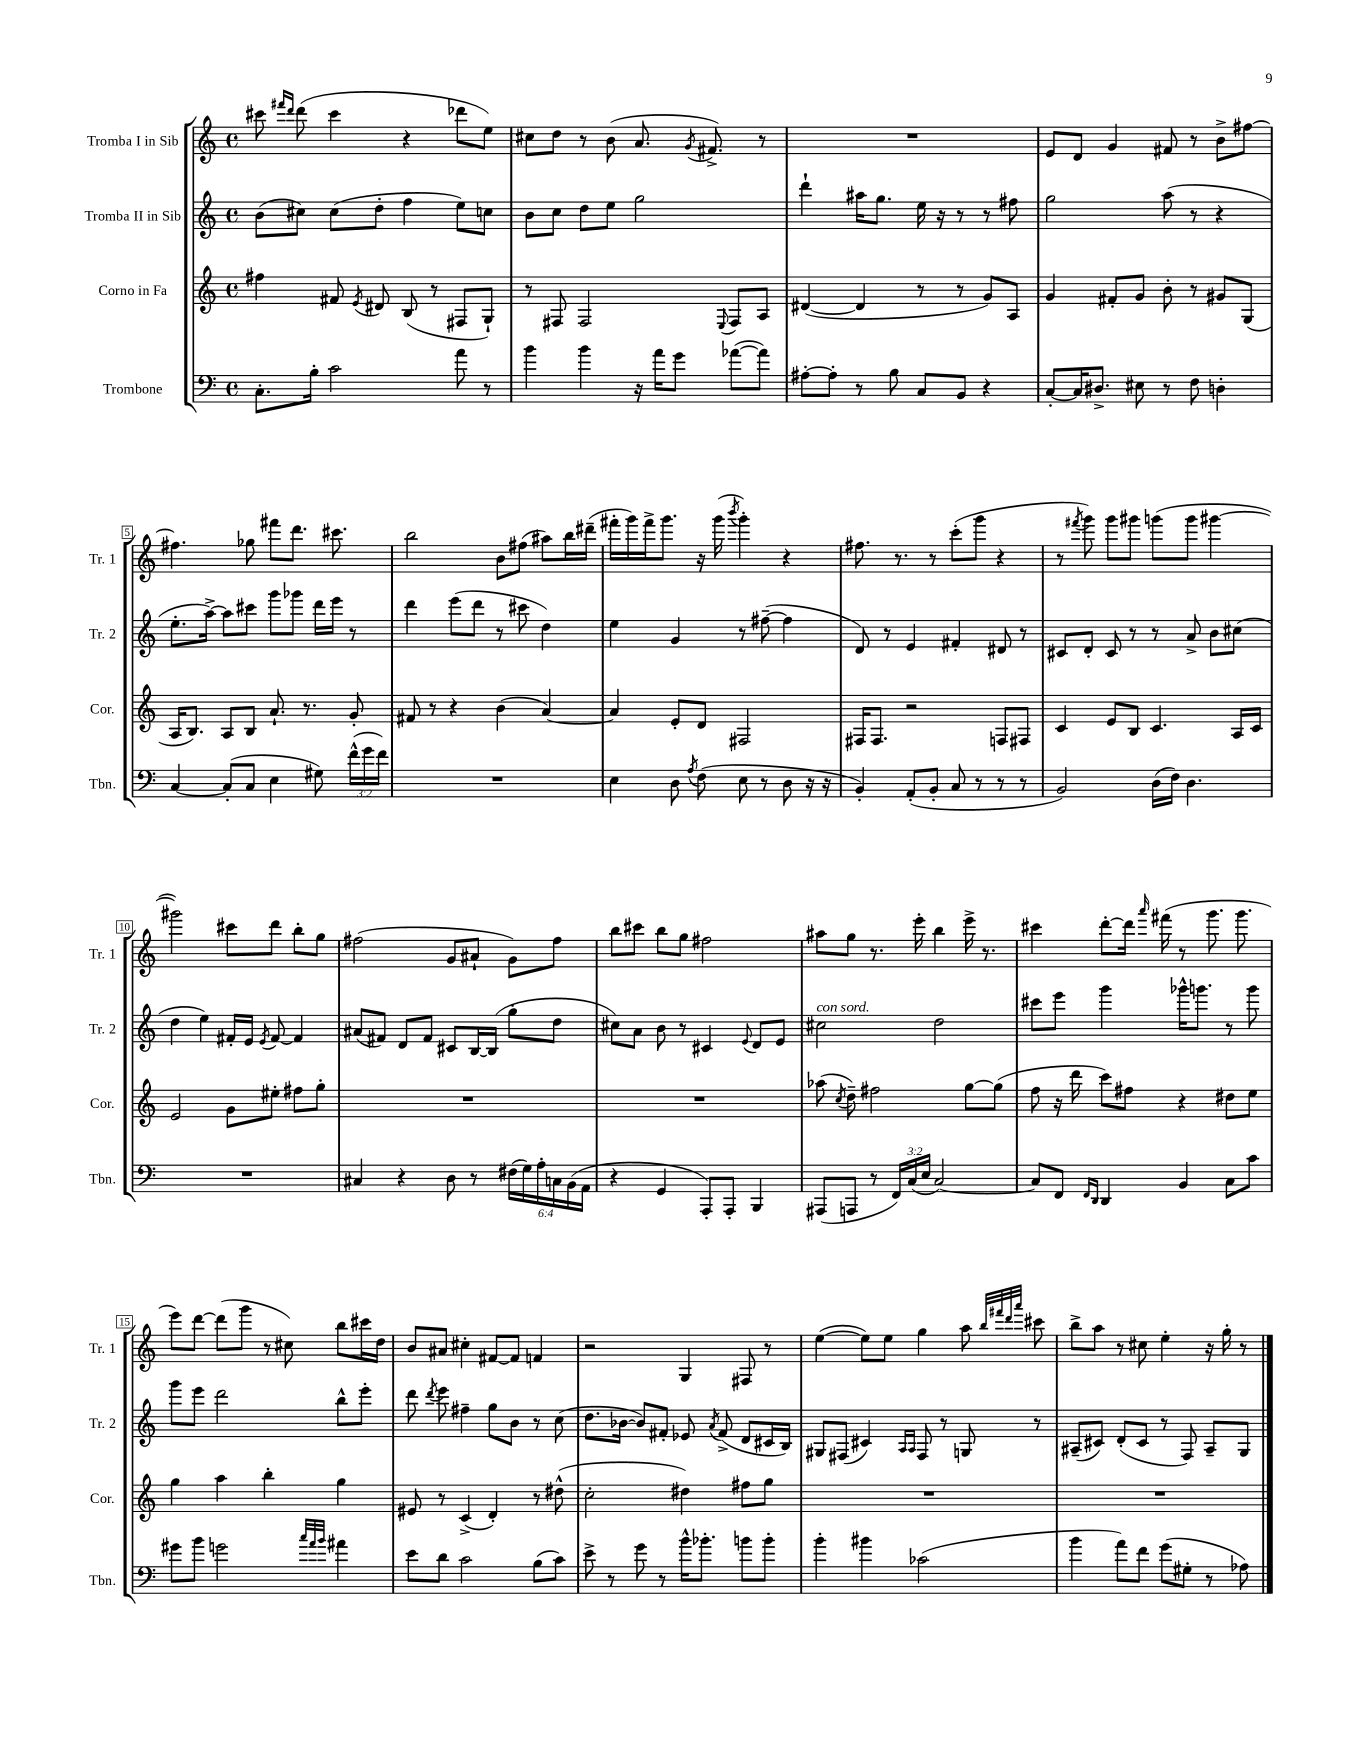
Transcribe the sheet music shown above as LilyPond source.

<<
\new StaffGroup <<
\new Staff = "s0" \with { instrumentName = "Tromba I in Sib" shortInstrumentName = "Tr. 1" } {
    \clef treble \key c \major \defaultTimeSignature \time 4/4
    \autoBeamOff cis'''8 \grace { fis'''16[ d'''16] } d'''8( cis'''4 r4 des'''8[ e''8]) |
    cis''8[ d''8] r8 b'8( a'8. \acciaccatura { g'8 } fis'8.->) r8 |
    R1 |
    e'8[ d'8] g'4 fis'8 r8 b'8[-> fis''8]~ |
    fis''4. ges''8 fis'''8[ d'''8.] cis'''8. |
    b''2 b'8[ fis''8]( ais''8[) b''16 dis'''16]--( |
    fis'''16[-. g'''16) fis'''16-> g'''8.] r16 g'''16( \acciaccatura { b'''8 } g'''4-.) r4 |
    fis''8. r8. r8 c'''8[-.( g'''8] r4 |
    r8 \acciaccatura { fis'''8 } g'''8) g'''8[ gis'''8] g'''8[( g'''8] gis'''4~ |
    gis'''2) cis'''8[ d'''8] b''8[-. g''8] |
    fis''2( g'8[ ais'8]-! g'8[) fis''8] |
    b''8[ cis'''8] b''8[ g''8] fis''2 |
    ais''8[ g''8] r8. e'''16-. b''4 e'''16-> r8. |
    cis'''4 d'''8[~-. d'''16] \grace { a'''16 } fis'''16( r8 g'''8. g'''8. |
    e'''8[) d'''8]~ d'''8[( g'''8] r8 cis''8) b''8[ cis'''16 d''16] |
    b'8[ ais'8] cis''4-. fis'8[~ fis'8] f'4 |
    r2 g4 fis8 r8 |
    e''4~( e''8[) e''8] g''4 a''8 \grace { b''32[ fis'''32 d'''32 a'''32] } cis'''8 |
    b''8[-> a''8] r8 cis''8 e''4-. r16 g''16-. r8 \bar "|." |
}
\new Staff = "s1" \with { instrumentName = "Tromba II in Sib" shortInstrumentName = "Tr. 2" } {
    \clef treble \key c \major \defaultTimeSignature \time 4/4
    \autoBeamOff b'8[( cis''8]) cis''8[( d''8]-. f''4 e''8[) c''8] |
    b'8[ c''8] d''8[ e''8] g''2 |
    d'''4-! ais''16[ g''8.] e''16 r16 r8 r8 fis''8 |
    g''2 a''8( r8 r4 |
    e''8.[-. a''16]~->) a''8[ cis'''8] g'''8[ ges'''8] d'''16[ e'''16] r8 |
    d'''4 e'''8[( d'''8] r8 cis'''8 d''4) |
    e''4 g'4 r8 fis''8~--( fis''4 |
    d'8) r8 e'4 fis'4-. dis'8 r8 |
    cis'8[ d'8]-. cis'8 r8 r8 a'8-> b'8[ cis''8]( |
    d''4 e''4) fis'16[-. e'16] \acciaccatura { e'8 } fis'8~ fis'4 |
    ais'8[( fis'8]) d'8[ fis'8] cis'8[ b16~ b16]( g''8[-. d''8] |
    cis''8[) a'8] b'8 r8 cis'4 \appoggiatura { e'8 } d'8[ e'8] |
    cis''2^\markup { \italic "con sord." } d''2 |
    cis'''8[ e'''8] g'''4 ges'''16[-^ g'''8.] r8 g'''8 |
    g'''8[ e'''8] d'''2 b''8[-^ e'''8]-. |
    d'''8 \acciaccatura { d'''8 } e'''8 fis''4-- g''8[ b'8] r8 c''8( |
    d''8.[ bes'16]~ bes'8[) fis'8]-. ees'8 \acciaccatura { a'8 } fis'8->( d'8[ cis'16 b16]) |
    gis8[ fis8]( cis'4) \grace { a16[ a16] } fis8 r8 g8 r8 |
    ais8[--( cis'8]) d'8[-.( cis'8] r8 f8) ais8[-- g8] \bar "|." |
}
\new Staff = "s2" \with { instrumentName = "Corno in Fa" shortInstrumentName = "Cor." } {
    \clef treble \key c \major \defaultTimeSignature \time 4/4
    \autoBeamOff fis''4 fis'8 \acciaccatura { e'8 } dis'8 b8( r8 fis8[ g8]-!) |
    r8 fis8 fis2 \appoggiatura { e8 } fis8[ a8] |
    dis'4~( dis'4 r8 r8 g'8[) a8] |
    g'4 fis'8[-. g'8] b'8-. r8 gis'8[ g8]( |
    a16[ b8.]) a8[ b8] a'8.-! r8. g'8-. |
    fis'8 r8 r4 b'4( a'4~) |
    a'4 e'8[-. d'8] fis2 |
    fis16[ fis8.] r2 f8[ fis8] |
    c'4 e'8[ b8] c'4. a16[ c'16] |
    e'2 g'8[ eis''8]-. fis''8[ g''8]-. |
    R1 |
    R1 |
    aes''8( \acciaccatura { c''8 } d''8--) fis''2 g''8[~ g''8]( |
    f''8 r16 d'''16 c'''8[) fis''8] r4 dis''8[ e''8] |
    g''4 a''4 b''4-. g''4 |
    eis'8 r8 c'4->( d'4-.) r8 dis''8-^( |
    c''2-. dis''4) fis''8[ g''8] |
    R1 |
    R1 \bar "|." |
}
\new Staff = "s3" \with { instrumentName = "Trombone" shortInstrumentName = "Tbn." } {
    \clef bass \key c \major \defaultTimeSignature \time 4/4 \override Staff.TupletNumber.text = #tuplet-number::calc-fraction-text
    \autoBeamOff c8.[-. b16]-. c'2 a'8 r8 |
    b'4 b'4 r16 a'16[ g'8] aes'8[~( aes'8]) |
    ais8[~-. ais8]-. r8 b8 c8[ b,8] r4 |
    c8[~-. c16 dis8.]-> eis8 r8 f8 d4-. |
    c4~ c8[-.( c8] e4 gis8) \tuplet 3/2 { f'16[-^( g'16 f'16]) } |
    R1 |
    e4 d8 \acciaccatura { a8 } f8( e8 r8 d8 r16 r16 |
    b,4-.) a,8[-.( b,8]-. c8 r8 r8 r8 |
    b,2) d16[( f16]) d4. |
    R1 |
    cis4 r4 d8 r8 \tuplet 6/4 { fis16[( g16) a16-. c16 b,16( a,16] } |
    r4 g,4 a,,8[-.) a,,8]-. b,,4 |
    ais,,8[( a,,8] r8 \tuplet 3/2 { f,16[) c16( e16] } c2~) |
    c8[ f,8] \grace { f,16[ d,16] } d,4 b,4 c8[ c'8] |
    gis'8[ b'8] g'2 \grace { c''32[ a'32 b'32] } ais'4 |
    e'8[ d'8] c'2 b8[( c'8]) |
    e'8-> r8 g'8 r8 b'16[-^ bes'8.]-. b'8[ b'8]-. |
    b'4-. bis'4 ces'2( |
    b'4 a'8[) f'8] g'8[( gis8]-. r8 aes8) \bar "|." |
}
>>
>>
\layout { \context { \Score \override BarNumber.stencil = #(make-stencil-boxer 0.1 0.3 ly:text-interface::print) } }
